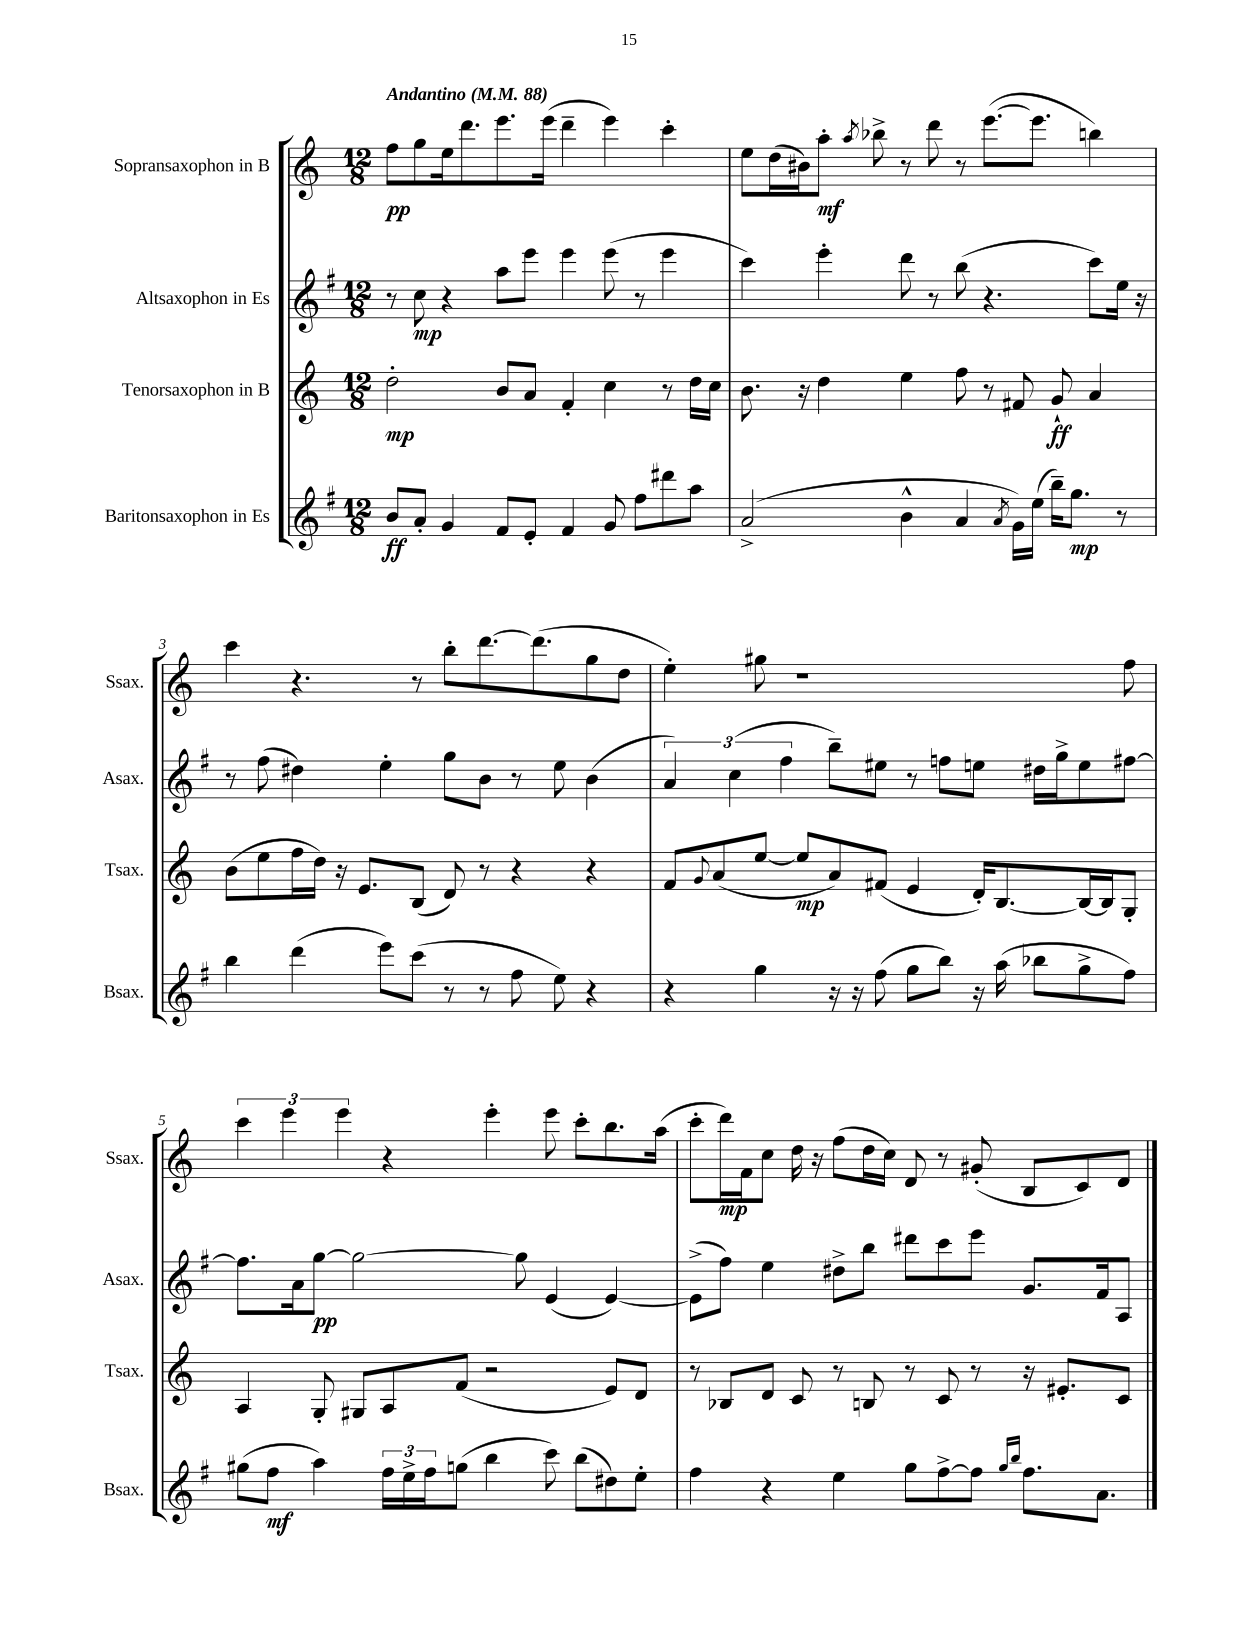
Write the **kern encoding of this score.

**kern	**kern	**kern	**kern
*staff4	*staff3	*staff2	*staff1
*clefG2	*clefG2	*clefG2	*clefG2
*k[f#]	*k[]	*k[f#]	*k[]
*M12/8	*M12/8	*M12/8	*M12/8
*MM88	*MM88	*MM88	*MM88
8b	2dd'	8r	8ff
8a'	.	8cc	8gg
4g	.	4r	16ee
.	.	.	8.ddd
8f#	8b	8aa	8.eee
8e'	8a	8eee	.
.	.	.	(16eee
4f#	4f'	4eee	4ddd~
8g	4cc	(8eee	4eee)
8ff#	.	8r	.
8ddd#	8r	4eee	4ccc'
8aa	16dd	.	.
.	16cc	.	.
=	=	=	=
(2a^	8.b	4ccc)	8ee
.	.	.	(16dd
.	16r	.	16b#)
.	4dd	4eee'	8aa'
.	.	.	8qaa
.	.	.	8bb-^
4b^^	4ee	8ddd	8r
.	.	8r	8ddd
4a	8ff	(8bb	8r
.	8r	4.r	([8.eee
8qa	.	.	.
16g)	8f#	.	.
(16ee	.	.	8.eee]
16bb~)	8g`	.	.
8.gg	.	.	.
.	4a	8ccc)	4bb)
8r	.	16ee	.
.	.	16r	.
=	=	=	=
4bb	(8b	8r	4ccc
.	8ee	(8ff#	.
(4ddd	16ff	4dd#)	4.r
.	16dd)	.	.
.	16r	.	.
.	8.e	.	.
8eee)	.	4ee'	.
(8ccc	(8B	.	8r
8r	8d)	8gg	8bb'
8r	8r	8b	[8.ddd
8ff#	4r	8r	.
.	.	.	(8.ddd]
8ee)	.	8ee	.
4r	4r	(4b	8gg
.	.	.	8dd
=	=	=	=
4r	8f	6a)	4ee')
.	8qqg	.	.
.	(8a	.	.
.	.	(6cc	.
4gg	[8ee	.	8gg#
.	.	6ff#	.
.	8ee]	.	1r
16r	8a)	8bb~)	.
16r	.	.	.
(8ff#	(8f#	8ee#	.
8gg	4e	8r	.
8bb)	.	8ff	.
16r	16d')	8ee	.
(16aa	[8.B	.	.
8bb-	.	16dd#	.
.	.	16gg^	.
8gg^	16B_	8ee	.
.	16B]	.	.
8ff#)	8G'	[8ff#	8ff
=	=	=	=
(8gg#	4A	8.ff#]	6ccc
8ff#	.	.	.
.	.	.	6eee
.	.	16a	.
4aa)	8G'	[8gg	.
.	.	.	6eee
.	8G#	2gg_	.
24ff#	8A	.	4r
24ee^	.	.	.
24ff#	.	.	.
(8gg	(8f	.	.
4bb	2r	.	4eee'
.	.	8gg]	.
8ccc)	.	(4e	8eee
(8bb	.	.	8ccc'
8dd#)	8e)	[4e)	8.bb
8ee'	8d	.	.
.	.	.	(16aa
=	=	=	=
4ff#	8r	(8e^]	8ccc'
.	8B-	8ff#)	16ddd)
.	.	.	16f
4r	8d	4ee	8cc
.	8c	.	16dd
.	.	.	16r
4ee	8r	8dd#^	(8ff
.	8B	8bb	16dd
.	.	.	16cc)
8gg	8r	8ddd#	8d
[8ff#^	8c	8ccc	8r
8ff#]	8r	8eee	(8g#'
16qqgg	.	.	.
16qqbb	.	.	.
8.ff#	16r	8.g	8B
.	8.e#'	.	.
.	.	.	8c)
8.a	.	16f#	.
.	8c	8A	8d
==	==	==	==
*-	*-	*-	*-
